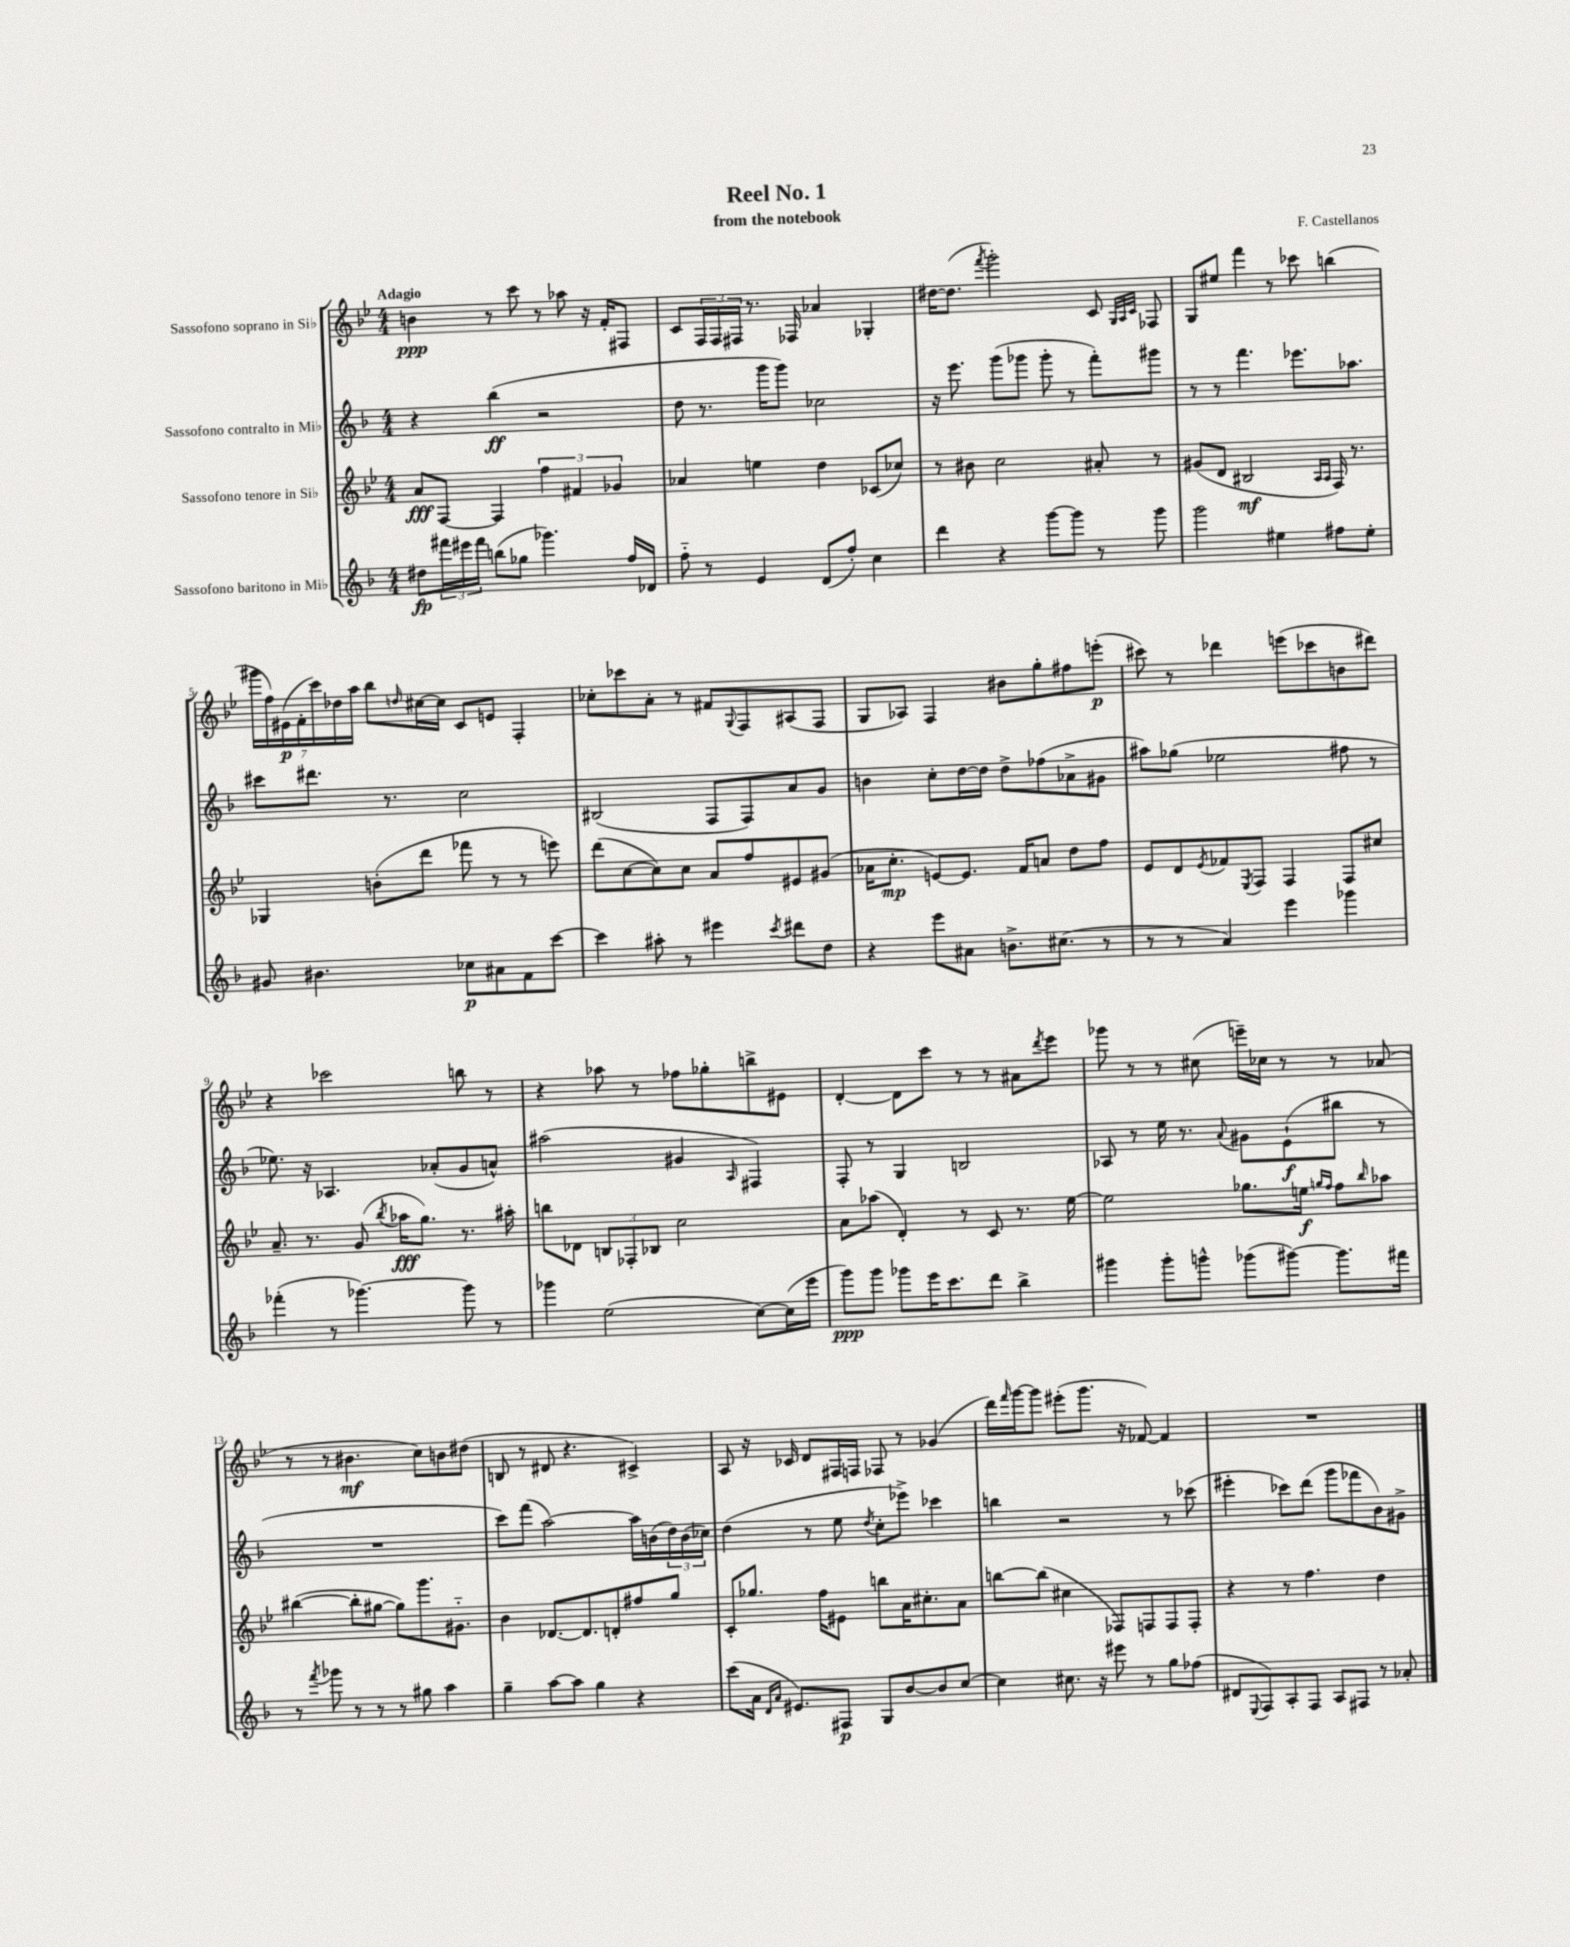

**kern	**kern	**kern	**kern
*staff4	*staff3	*staff2	*staff1
*clefG2	*clefG2	*clefG2	*clefG2
*k[b-]	*k[b-e-]	*k[b-]	*k[b-e-]
*M4/4	*M4/4	*M4/4	*M4/4
8dd#	8a	4r	4b
24fff#	[8F	.	.
24eee#	.	.	.
24fff#	.	.	.
(8bb	4F]	(4bb-	8r
8gg-	.	.	8ccc
4.ggg-)	6ff	2r	8r
.	.	.	8aa-
.	6f#	.	.
.	.	.	16r
.	.	.	16f'
.	6g-	.	.
16ff	.	.	8F#
16d-	.	.	.
=	=	=	=
8ff'~	4a-	8dd	8c
8r	.	8.r	24F
.	.	.	24F
.	.	.	24F#
4e	4ee	.	8.r
.	.	16ggg	.
.	.	8ggg)	.
.	.	.	16F-
(8d	4dd	2cc-	4a-
8ff')	.	.	.
4cc	(8c-	.	4G-'
.	8cc-)	.	.
=	=	=	=
4ddd	8r	16r	[16dd#
.	.	8.eee	(8.dd#]
.	8b#	.	.
.	.	.	8qfff
4r	2cc	(8ggg	2ggg')
.	.	8ggg-	.
[8ggg	.	8ggg-'	.
8ggg]	.	8r	.
8r	8a#'	8fff')	8c
.	.	.	32qqG
.	.	.	32qqA
.	.	.	32qqc
8ggg	8r	8ggg#	8F-
=	=	=	=
2ggg	(8g#	8r	8G
.	8d	8r	8ee#
.	2B#	4.fff	4fff
4ee#	.	.	8r
.	.	8.eee-	8ccc-
.	16qqA	.	.
.	16qqA	.	.
8ff#	16F)	.	(4bb
.	8.r	8.aa-	.
8ee#'	.	.	.
=	=	=	=
8g#	4G-	8ccc#	28ggg#
.	.	.	28ff)
.	.	.	(28e#
.	.	.	28f'
4.b#	.	8.ddd#	.
.	.	.	28ccc)
.	.	.	28dd-
.	.	.	28aa
.	(8b'	.	8bb-
.	.	8.r	.
.	.	.	16qqdd
.	8ddd	.	[16cc#
.	.	.	16cc#]
8cc-	8fff-	2cc	8c
8a#	8r	.	8e
8f	8r	.	4F'
[8ccc	8eee)	.	.
=	=	=	=
4ccc]	(8ddd	(2B#	8cc-'
.	[8cc	.	8ccc-
8aa#'	8cc])	.	8a'
8r	8cc	.	8r
4eee#	8a	8F	8f#
.	.	.	8qqG
.	8ff	8F)	8F
8qccc	.	.	.
8ddd#	8e#	8a	(8A#
8dd	(8g#	8g	8F
=	=	=	=
4r	16a-	4b	8G
.	8.cc'	.	.
.	.	.	8A-)
8eee	[8e)	8cc'	4F
8a#	8.e]	[16dd	.
.	.	16dd]	.
8.b^	.	8dd^	8b#
.	16f	.	.
.	8a	(8ff-	8gg'
(8.cc#	.	.	.
.	8dd	8a-^	8ff#
8r	8ff	8g#	(8eee'
=	=	=	=
8r	8e-	8aa#)	8ccc#)
8r	8d	(8gg-	8r
.	8qe-	.	.
4a)	8f-	2ee-	4ddd-
.	8qE-	.	.
.	8F	.	.
4eee	4F	.	(8eee
.	.	.	8ccc-
4ggg-	8F	8ff#	8b
.	8cc#	8r	8ddd#)
=	=	=	=
(4fff-'	8.a~	8.ee-)	4r
.	8.r	16r	.
8r	.	4.A-	2ccc-
[4.ggg-)	(8g	.	.
.	8qbb-	.	.
.	16aa-	.	.
.	8.gg)	.	.
.	.	(8a-'	.
8ggg-]	8.r	8g	8bb
8r	.	8a^^)	8r
.	16aa#'	.	.
=	=	=	=
4ggg-	8bb	(2aa#	4r
.	8d-	.	.
(2ee	12B	.	8aa-
.	12F-'	.	.
.	.	.	8r
.	12B-	.	.
.	2cc	4g#	8ff-
.	.	.	8gg-'
.	.	16qqA	.
[8cc)	.	4F#)	8bb^
(16cc]	.	.	8e#
16eee	.	.	.
=	=	=	=
8ggg)	8a	8F'	[4d'
8ggg	(8aa-	8r	.
8ggg-	4d')	4G	8d]
16eee	.	.	8ccc
8.ccc	.	.	.
.	8r	2B	8r
8ddd	8c	.	8r
4bb-^	8.r	.	8a#
.	.	.	8qddd
.	.	.	8eee-
.	[16ee-	.	.
=	=	=	=
4ggg#	2ee-]	8A-	8ggg-
.	.	8r	8r
8ggg#'	.	16ee	8r
.	.	8.r	.
8ggg^^	.	.	(8cc#
.	.	8qqa	.
(8ggg-	8.gg-	8g#	16eee~)
.	.	.	16cc-
[8ggg#)	.	(8e`	8r
.	16ee	.	.
.	16qqgg	.	.
.	16qqff	.	.
8.ggg#]	8ff	8bb#	8r
.	16qqbb-	.	.
.	8aa-	8r	(8a-
16fff#	.	.	.
=	=	=	=
8r	([4bb#	1r	8r
8qfff	.	.	.
8ggg-	.	.	8r
8r	8bb#']	.	4.b#
8r	[8gg#	.	.
8r	8gg#])	.	.
8gg#	8.ggg	.	8cc)
4aa	.	.	8b
.	8.g#'~	.	.
.	.	.	(8dd#
=	=	=	=
4gg~	4b-	8ccc)	8B
.	.	(8fff	8r
[8aa	[8.d-	[2aa)	8d#
8aa]	.	.	4.r
.	8.d-]	.	.
4gg	.	.	.
.	8d'	.	.
4r	8ff#	16aa]	4c#^)
.	.	(16b	.
.	8gg	24dd)	.
.	.	(24b	.
.	.	24cc-)	.
=	=	=	=
(8ccc	8c'	(4dd	8A
16a	8.gg-	.	16r
16qqd	.	.	.
16qqa	.	.	.
8.e#)	.	.	16c-
.	.	8r	8d
.	16ff	.	.
8F#	8e#	8ee	16F#
.	.	.	16F
.	.	8qdd	.
8G	8bb	8cc'	8F-
[8b-	16a	8eee-^)	8r
.	8.cc#'	.	.
8b-]	.	4ccc-	(4g-
[8cc	8a	.	.
=	=	=	=
4cc]	[8bb	4bb	16ddd)
.	.	.	16qqfff
.	.	.	[16ggg
.	(8bb]	.	8ggg]
8.cc#	4cc#	2r	(8eee#'
.	.	.	8.ggg
16r	.	.	.
8eee#	8F-)	.	.
.	.	.	16r
8r	8F	.	[8f-)
8gg	8F	8r	4f-]
(8ff-	8F'	(8ccc-	.
=	=	=	=
8d#	4r	4eee#'	1r
8qqE	.	.	.
8F)	.	.	.
8A'	8r	8ccc-)	.
8F	4.ff	(8ddd	.
8A	.	8ggg	.
8F#	.	8fff-	.
8r	4dd	8b-)	.
8a-'	.	8g#^	.
==	==	==	==
*-	*-	*-	*-
